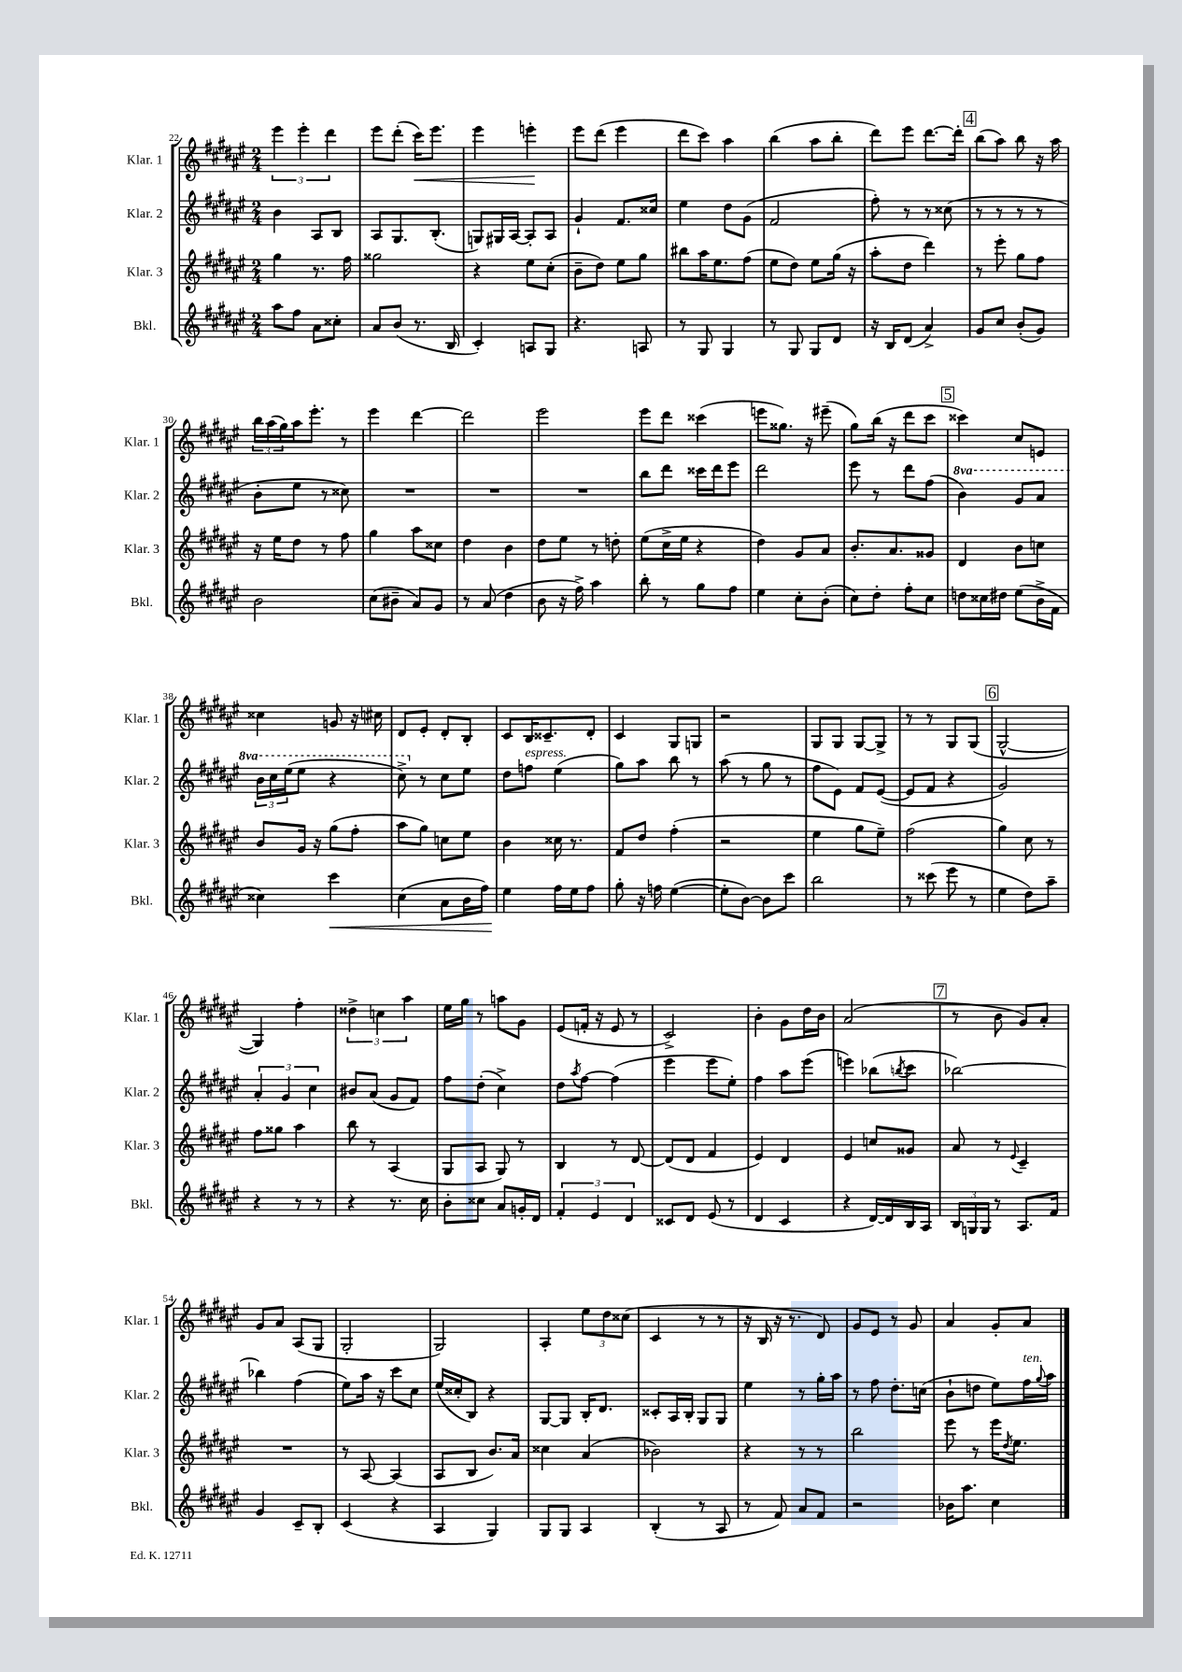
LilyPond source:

<<
\new StaffGroup <<
\new Staff = "s0" \with { instrumentName = "Klar. 1" shortInstrumentName = "Klar. 1" } {
    \clef treble \key fis \major \numericTimeSignature \time 2/4
    \tuplet 3/2 { eis'''4 eis'''4-. dis'''4 } |
    eis'''8 dis'''8-.( cis'''16\<) eis'''8. |
    eis'''4 e'''4-.\! |
    eis'''8 dis'''8( eis'''4 |
    dis'''8 cis'''8) ais''4 |
    b''4( ais''8 b''8-. |
    dis'''8) eis'''8 dis'''8.~ dis'''16-. |
    \mark \markup { \box "4" } b''8( ais''8) b''8 r16 ais''16 |
    \tuplet 3/2 { b''16 ais''16( gis''16) } ais''16 eis'''8.-. r8 |
    eis'''4 dis'''4~ |
    dis'''2 |
    eis'''2 |
    eis'''8 dis'''8 cisis'''4( |
    e'''8 gisis''8.) r16 eis'''8--( |
    gis''8) b''16( r16 dis'''8 cis'''8 |
    \mark \markup { \box "5" } cisis'''4) cis''8 e'8 |
    cisis''4 g'8 r16 cis''16 |
    dis'8 eis'8-. dis'8-. b8-. |
    cis'8 b16 cisis'8.-- dis'8-. |
    cis'4 gis8 g8 |
    r2 |
    gis8 gis8 gis8~ gis8-> |
    r8 r8 gis8 gis8( |
    \mark \markup { \box "6" } gis2~-^ |
    gis4) fis''4-. |
    \tuplet 3/2 { disis''4-> c''4 ais''4 } |
    eis''16 gis''16 r8 a''8 gis'8 |
    eis'8( f'16-. r16 eis'8 r8 |
    cis'2->) |
    b'4-. gis'8 dis''16 b'16 |
    ais'2( |
    \mark \markup { \box "7" } r8 b'8 gis'8) ais'8-. |
    gis'8 ais'8 ais8( gis8 |
    gis2-. |
    gis2) |
    ais4-. \tuplet 3/2 { eis''8 dis''8 cisis''8( } |
    cis'4 r8 r8 |
    r16 b16 r16 r8. dis'8) |
    gis'8 eis'8 r8 gis'8 |
    ais'4 gis'8-. ais'8 \bar "|." |
}
\new Staff = "s1" \with { instrumentName = "Klar. 2" shortInstrumentName = "Klar. 2" } {
    \clef treble \key fis \major \numericTimeSignature \time 2/4 \set Staff.ottavationMarkups = #ottavation-simple-ordinals
    b'4 ais8 b8 |
    ais8 gis8. b8.-.( |
    g8) gis16 ais16~ ais8-. ais8 |
    gis'4-! fis'8. cisis''16 |
    eis''4 dis''8 gis'8( |
    fis'2 |
    fis''8-.) r8 r8 cisis''8( |
    \mark \markup { \box "4" } r8 r8 r8 r8 |
    b'8-. eis''8 r8 cisis''8) |
    R2 |
    R2 |
    R2 |
    b''8 dis'''8 cisis'''16 dis'''16 eis'''8 |
    dis'''2 |
    eis'''8 r8 dis'''8 fis''8( |
    \mark \markup { \box "5" } \ottava #1 b''4) gis''8 ais''8 |
    \tuplet 3/2 { b''16 cis'''16 eis'''16( } eis'''8 r4 |
    cis'''8->) \ottava #0 r8 cis''8 eis''8 |
    dis''8 f''8^\markup { \italic "espress." } eis''4( |
    gis''8) ais''8 b''8 r8 |
    ais''8( r8 gis''8 r8 |
    fis''8 eis'8) fis'8 eis'8~( |
    eis'8 fis'8 r4 |
    \mark \markup { \box "6" } gis'2) |
    \tuplet 3/2 { ais'4-. gis'4 cis''4 } |
    bis'8 ais'8( gis'8 fis'8) |
    fis''8 dis''8-.( cis''4->) |
    dis''8 \acciaccatura { ais''8 } fis''8~ fis''4( |
    eis'''4 eis'''8 eis''8-.) |
    fis''4 ais''8 eis'''8( |
    e'''4) bes''8( \acciaccatura { b''8 } cis'''8 |
    \mark \markup { \box "7" } bes''2~) |
    bes''4 fis''4( |
    eis''8) ais''16 r16 cis'''8 cis''8 |
    eis''16( cisis''16-. b8) r4 |
    gis8~ gis8 b16-. dis'8. |
    cisis'8-. ais16 b16-. gis8 gis8 |
    eis''4 r8 gis''16-. ais''16 |
    r8 fis''8 dis''8.-. c''16( |
    b'8-! d''8 eis''8) fis''16^\markup { \italic "ten." } \appoggiatura { gis''8 } ais''16 \bar "|." |
}
\new Staff = "s2" \with { instrumentName = "Klar. 3" shortInstrumentName = "Klar. 3" } {
    \clef treble \key fis \major \numericTimeSignature \time 2/4
    gis''4 r8. fis''16 |
    gisis''2 |
    r4 eis''8 cis''8-.( |
    b'8-- dis''8) eis''8 gis''8 |
    bis''8 ais''16 eis''8. fis''8( |
    eis''8 dis''8) eis''8 gis''16( r16 |
    ais''8-. dis''8 dis'''4) |
    \mark \markup { \box "4" } r8 eis'''8-. gis''8 fis''8 |
    r16 eis''16 dis''8 r8 fis''8 |
    gis''4 ais''8 cisis''8 |
    dis''4 b'4 |
    dis''8 eis''8 r8 d''8-. |
    eis''8( cis''16-> eis''16 r4 |
    dis''4) gis'8 ais'8 |
    b'8.-. ais'8. gisis'8 |
    \mark \markup { \box "5" } dis'4 b'8 c''8 |
    b'8 gis'16 r16 gis''8( fis''8-. |
    ais''8 gis''8) c''8 eis''8 |
    b'4 cisis''16 r8. |
    fis'8 dis''8 fis''4-.( |
    r2 |
    eis''4 gis''8 eis''8--) |
    fis''2( |
    \mark \markup { \box "6" } gis''4) cis''8 r8 |
    fis''8 gisis''8 ais''4 |
    b''8 r8 ais4( |
    gis8 ais8 gis8) r8 |
    b4 r8 dis'8~ |
    dis'8( dis'8 fis'4 |
    eis'4) dis'4 |
    eis'4 c''8 gisis'8 |
    \mark \markup { \box "7" } ais'8 r8 \appoggiatura { eis'8 } cis'4-- |
    R2 |
    r8 ais8~ ais4( |
    ais8 b8 b'8.) ais'16 |
    cisis''4 ais'4( |
    bes'2) |
    r4 r8 r8 |
    b''2 |
    eis'''8 r8 eis'''16 \acciaccatura { dis''8 } eis''8. \bar "|." |
}
\new Staff = "s3" \with { instrumentName = "Bkl." shortInstrumentName = "Bkl." } {
    \clef treble \key fis \major \numericTimeSignature \time 2/4
    ais''8 fis''8 ais'8 cisis''8-. |
    ais'8 b'8( r8. b16 |
    cis'4-.) a8 gis8 |
    r4. a8 |
    r8 gis8 gis4 |
    r8 gis8 gis8 dis'8 |
    r16 b16 dis'8( ais'4->) |
    \mark \markup { \box "4" } gis'8 cis''8 b'8-.( gis'8) |
    b'2 |
    cis''8( bis'8-- ais'8) gis'8 |
    r8 ais'8( dis''4 |
    b'8 r16 fis''16->) ais''4 |
    b''8-. r8 gis''8 fis''8 |
    eis''4 cis''8-. b'8-.( |
    cis''8) dis''8-. fis''8-. cis''8 |
    \mark \markup { \box "5" } d''8 cisis''16 dis''16 eis''8( b'16-> fis'16 |
    cisis''4) cis'''4\< |
    cis''4( ais'8 b'16 fis''16) |
    eis''4\! fis''16 eis''16 fis''8 |
    gis''8-. r16 f''16 eis''4~( |
    eis''8-. b'8~) b'8 cis'''8 |
    b''2 |
    r8 cisis'''8( eis'''8 r8 |
    \mark \markup { \box "6" } eis''4 dis''8) ais''8-- |
    r4 r8 r8 |
    r4 r8. cis''16 |
    b'8-. cisis''8 ais'8 g'16-. dis'16 |
    \tuplet 3/2 { fis'4-. eis'4 dis'4 } |
    cisis'8 dis'8 eis'8( r8 |
    dis'4 cis'4 |
    r4 dis'16~) dis'16 b16 ais16 |
    \mark \markup { \box "7" } \tuplet 3/2 { b16 g16 g16 } r8 ais8. fis'16 |
    gis'4 cis'8-- b8-. |
    cis'4( r4 |
    ais4 gis4) |
    gis8 gis8 ais4 |
    b4-.( r8 ais8 |
    r8 fis'8) ais'8 fis'8 |
    r2 |
    bes'16 ais''8. cis''4 \bar "|." |
}
>>
>>
\layout { \context { \Score currentBarNumber = #22 } }
